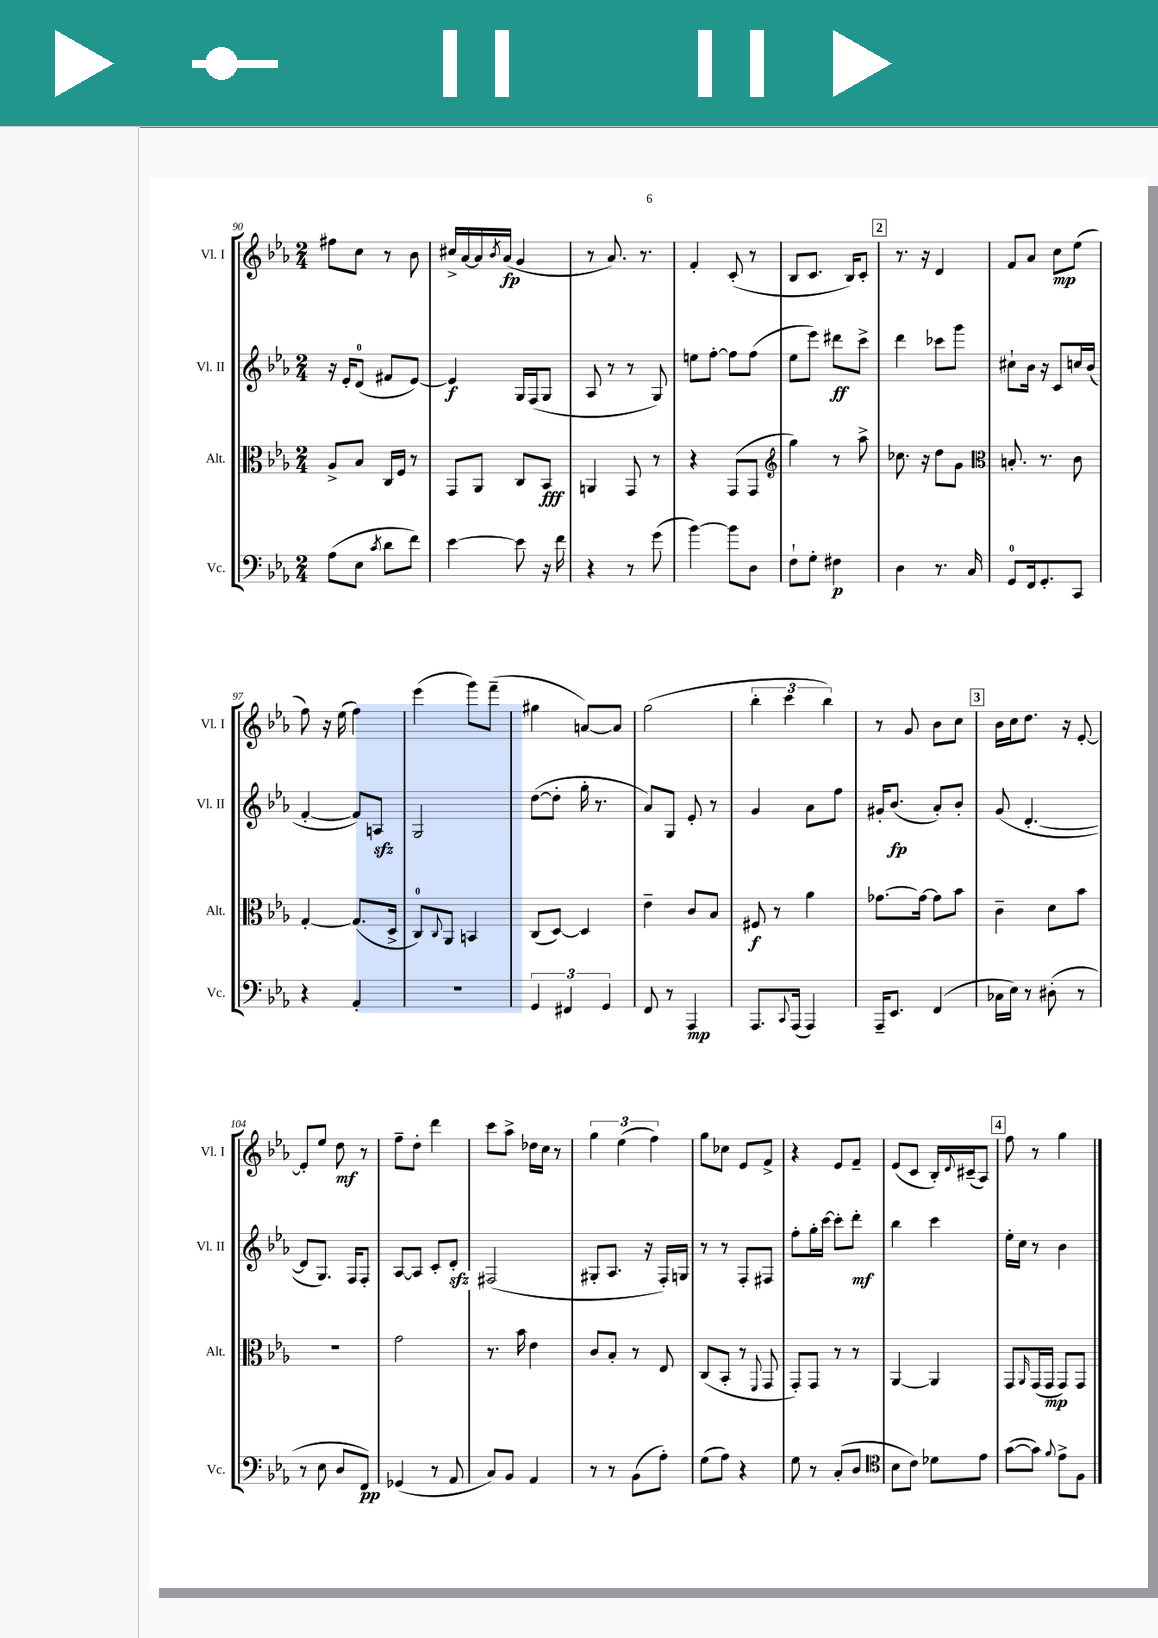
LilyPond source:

<<
\new StaffGroup <<
\new Staff = "s0" \with { instrumentName = "Vl. I" shortInstrumentName = "Vl. I" } {
    \clef treble \key ees \major \numericTimeSignature \time 2/4
    fis''8 c''8 r8 bes'8 |
    cis''16-> aes'16~ aes'16 \acciaccatura { bes'8 } aes'16\fp( g'4 |
    r8 aes'8.) r8. |
    f'4-. c'8-.( r8 |
    bes8 c'8. bes16) c'8-. |
    \mark \markup { \box "2" } r8. r16 d'4 |
    f'8 aes'8 c''8\mp ees''8( |
    f''8) r16 ees''16( f''4) |
    ees'''4( g'''8) f'''8--( |
    gis''4 a'8~) a'8 |
    g''2( |
    \tuplet 3/2 { bes''4-. c'''4 bes''4) } |
    r8 g'8 bes'8 c''8 |
    \mark \markup { \box "3" } bes'16 c''16 d''8. r16 ees'8~-. |
    ees'8-. ees''8 d''8\mf r8 |
    f''8-- d''8-. d'''4 |
    c'''8 aes''8-> des''16 c''16 r8 |
    \tuplet 3/2 { g''4 ees''4( f''4) } |
    g''8 ces''8 ees'8 f'8-> |
    r4 ees'8 f'8-- |
    ees'8( c'8 bes16-.) \appoggiatura { d'8 } cis'16--( aes8) |
    \mark \markup { \box "4" } f''8 r8 g''4 \bar "|." |
}
\new Staff = "s1" \with { instrumentName = "Vl. II" shortInstrumentName = "Vl. II" } {
    \clef treble \key ees \major \numericTimeSignature \time 2/4
    r16 ees'16-. d'8-0( fis'8 ees'8~) |
    ees'4\f g16 f16( g8 |
    aes8 r8 r8 g8) |
    e''8 f''8~-. f''8 f''8( |
    ees''8 ees'''8) dis'''8\ff c'''8-> |
    \mark \markup { \box "2" } d'''4 ces'''8 g'''8 |
    cis''8-! bes'16 r16 c'8 c''16 bes'16( |
    f'4~-. f'8) a8\sfz |
    g2 |
    d''8~( d''8-. g''16-. r8. |
    aes'8) g8 ees'8-. r8 |
    g'4 aes'8 f''8 |
    gis'16-. bes'8.\fp( aes'8-.) bes'8-. |
    \mark \markup { \box "3" } g'8( d'4.~-. |
    d'8 g8.) f16 f8-. |
    aes8~ aes8 c'8-. d'8-.\sfz |
    fis2( |
    gis8-. aes8. r16 f16-.) g16 |
    r8 r8 f8-. fis8 |
    f''8-. g''16-. c'''16~ c'''8-. d'''8-.\mf |
    bes''4 c'''4 |
    \mark \markup { \box "4" } ees''16-. c''16 r8 bes'4 \bar "|." |
}
\new Staff = "s2" \with { instrumentName = "Alt." shortInstrumentName = "Alt." } {
    \clef alto \key ees \major \numericTimeSignature \time 2/4
    aes8-> bes8 c16 f16 r8 |
    g,8 aes,8 c8 bes,8\fff |
    a,4 g,8 r8 |
    r4 g,8( g,8 |
    \clef treble g''4) r8 aes''8-> |
    \mark \markup { \box "2" } ces''8. r16 d''8 g'8 |
    \clef alto b8.-. r8. c'8 |
    g4~-. g8.( d16-> |
    c8-0) \appoggiatura { c8 } aes,8 b,4 |
    c8( d8~) d4 |
    ees'4-- c'8 bes8 |
    fis8\f r8 aes'4 |
    ges'8.~ ges'16~ ges'8 bes'8 |
    \mark \markup { \box "3" } c'4-- d'8 bes'8 |
    r2 |
    g'2 |
    r8. bes'16 ees'4 |
    c'8 bes8-. r8 ees8 |
    c8( bes,8-. r8 \appoggiatura { f,8 } g,8 |
    g,8-.) g,8 r8 r8 |
    aes,4~ aes,4 |
    \mark \markup { \box "4" } g,8 \grace { aes,16 } g,16( g,16\mp g,8) g,8 \bar "|." |
}
\new Staff = "s3" \with { instrumentName = "Vc." shortInstrumentName = "Vc." } {
    \clef bass \key ees \major \numericTimeSignature \time 2/4
    aes8( ees8 \acciaccatura { c'8 } d'8 f'8) |
    ees'4~ ees'8 r16 f'16 |
    r4 r8 g'8( |
    bes'4~) bes'8 d8 |
    f8-! g8-. fis4\p |
    \mark \markup { \box "2" } d4 r8. c16 |
    g,8-0 f,16 g,8.-. c,8 |
    r4 aes,4-. |
    r2 |
    \tuplet 3/2 { g,4 fis,4 g,4 } |
    f,8 r8 aes,,4\mp |
    aes,,8. \appoggiatura { c,8 } aes,,16( aes,,4) |
    aes,,16-- ees,8. f,4( |
    \mark \markup { \box "3" } ces16 ees16) r8 dis8-.( r8 |
    r8 ees8 d8 f,8\pp) |
    ges,4( r8 aes,8 |
    c8) bes,8 aes,4 |
    r8 r8 bes,8( aes8-.) |
    g8( aes8) r4 |
    g8 r8 c8-.( d8 |
    \clef tenor bes8 c'8) des'8 ees'8 |
    \mark \markup { \box "4" } g'8~( g'8) \appoggiatura { f'8 } ees'8-> f8 \bar "|." |
}
>>
>>
\layout { \context { \Score currentBarNumber = #90 } }
